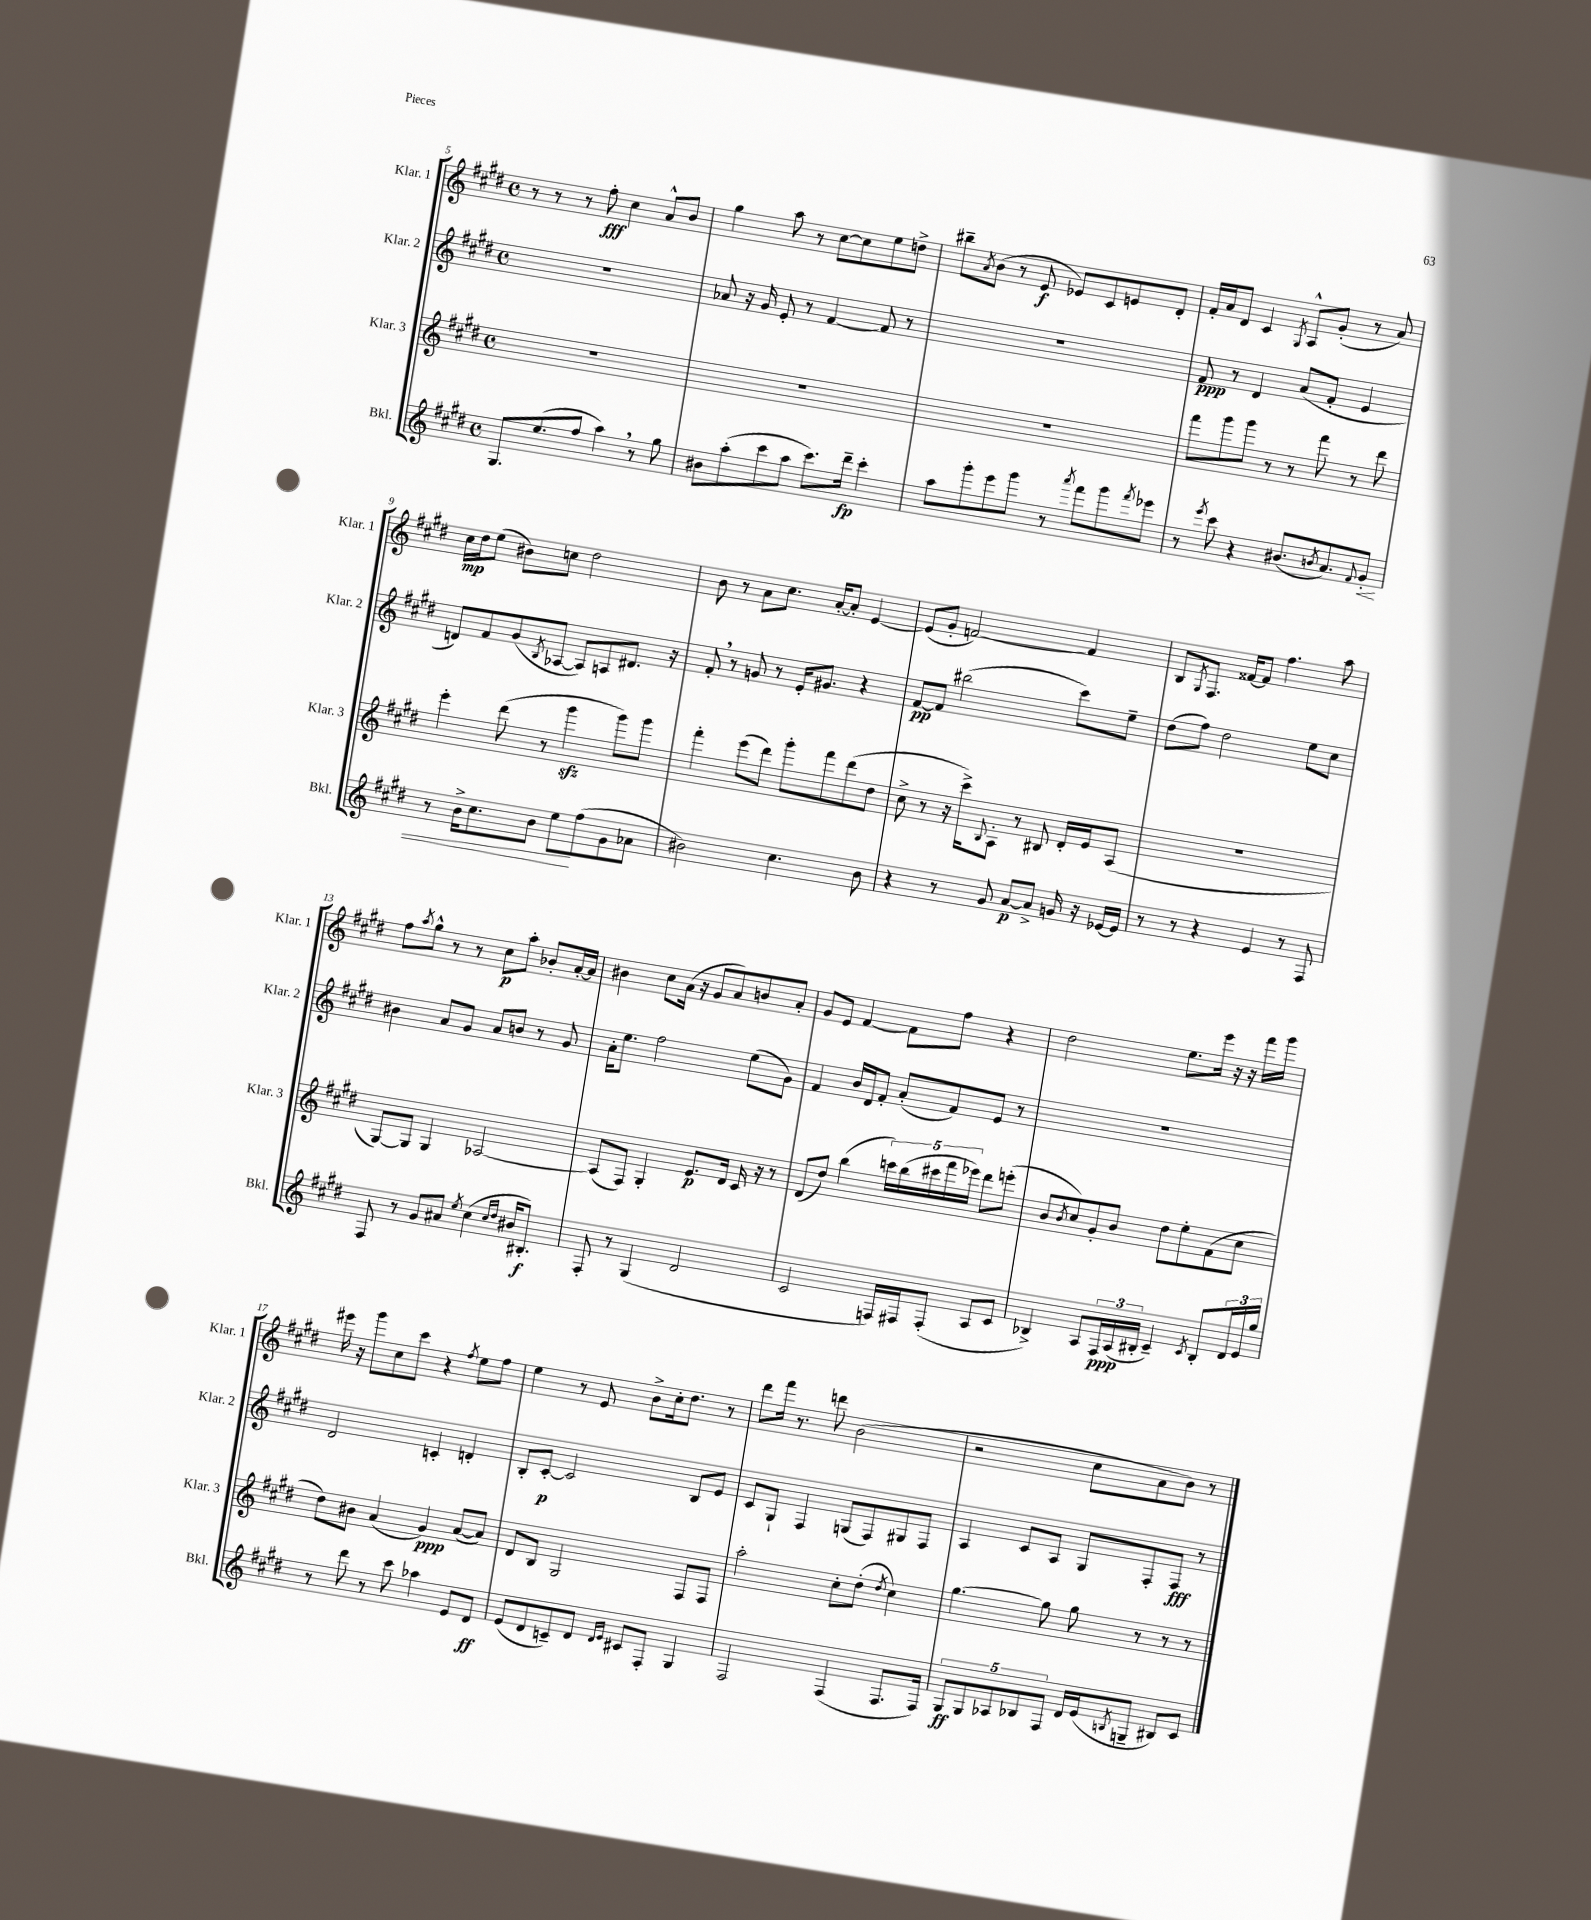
<<
\new StaffGroup <<
\new Staff = "s0" \with { instrumentName = "Klar. 1" shortInstrumentName = "Klar. 1" } {
    \clef treble \key e \major \defaultTimeSignature \time 4/4
    r8 r8 r8 fis''8-.\fff cis''4 a'8-^ b'8 |
    gis''4 a''8 r8 cis''8~ cis''8 e''8 d''8-> |
    bis''8-- \acciaccatura { a'8 } b'8( r8 e'8\f ees'8) cis'8 e'8 dis'8-. |
    fis'16-. a'16 dis'8 cis'4 \acciaccatura { gis8 } a8-^ gis'8-.( r8 a'8) |
    cis''16\mp dis''16 e''8( bis'8) c''8 dis''2 |
    b'8 r8 a'8 cis''8. a'16~-. a'8-. e'4~ |
    e'8( gis'8-. f'2~) f'4 |
    b8 \acciaccatura { gis8 } fis8. fisis'16~ fisis'8 fis''4. a''8 |
    fis''8 \acciaccatura { a''8 } gis''8-^ r8 r8 cis''8\p a''8-. bes'8-. a'16~-. a'16 |
    bis'4 cis''8 a'16( r16 gis'8 a'8) b'8 a'8-. |
    gis'8 e'8 fis'4~ fis'8 fis''8 r4 |
    dis''2 e''8. e'''16 r16 r16 fis'''16 gis'''16 |
    eis'''16 r16 gis'''8 cis''8 cis'''8 r4 \acciaccatura { fis''8 } e''8 fis''8 |
    e''4 r8 e'8 b'8-> cis''16-. dis''8. r8 |
    dis'''8 fis'''16 r8. d'''8 b'2( |
    r2 cis''8 a'8 b'8) r8 \bar "|." |
}
\new Staff = "s1" \with { instrumentName = "Klar. 2" shortInstrumentName = "Klar. 2" } {
    \clef treble \key e \major \defaultTimeSignature \time 4/4
    R1 |
    aes'8 r16 gis'16 e'8-. r8 fis'4~ fis'8 r8 |
    R1 |
    fis'8\ppp r8 dis'4 a'8( fis'8-. e'4 |
    d'8) fis'8 gis'8( \acciaccatura { b8 } aes8~ aes8) a8 dis'8. r16 |
    fis'8-. \breathe r8 g'8 r8 e'16-. gis'8. r4 |
    fis'8~\pp fis'8 bis''2( cis'''8) e''8-- |
    dis''8( fis''8) dis''2 e''8 cis''8 |
    bis'4 a'8 gis'8 a'8 b'8 r8 gis'8 |
    a'16-. e''8. fis''2 e''8( gis'8) |
    fis'4 b'16 dis'16 fis'8-. a'8-.( fis'8) e'8 r8 |
    R1 |
    dis'2 c'4-. d'4-. |
    b8-. cis'8~-.\p cis'2 b8 e'8 |
    cis'8 gis8-! fis4 g8( fis8) gis8 fis8 |
    a4 cis'8 a8 gis8 fis8-. fis8\fff r8 \bar "|." |
}
\new Staff = "s2" \with { instrumentName = "Klar. 3" shortInstrumentName = "Klar. 3" } {
    \clef treble \key e \major \defaultTimeSignature \time 4/4
    R1 |
    R1 |
    R1 |
    fis'''8 gis'''8 gis'''8 r8 r8 fis'''8 r8 dis'''8 |
    e'''4-. dis'''8( r8 gis'''4\sfz gis'''8) gis'''8 |
    fis'''4-. e'''8( dis'''8) gis'''8-. fis'''8 dis'''8( dis''8 |
    cis''8-> r8 r16 cis'''16->) \appoggiatura { b8 } a8-. r8 bis8 dis'16-. e'16 a8( |
    R1 |
    gis8~) gis8 gis4 aes2~ |
    aes8( fis8) gis4-. e'8.\p dis'16 cis'16 r16 r8 |
    dis'8( dis''8) b''4( \tuplet 5/4 { c'''16) b''16( cis'''16 fis'''16 ees'''16) } dis'''8 e'''8-.( |
    b'8 \acciaccatura { b'8 } cis''8) gis'8-. b'8 dis''8 e''8-. fis'8( cis''8 |
    dis''8) bis'8 a'4( gis'4\ppp) a'8~( a'8) |
    dis'8 b8 gis2 fis8 fis8 |
    a''2-. cis''8-. dis''8-.( \acciaccatura { dis''8 } cis''4) |
    gis''4.~ gis''8 gis''8 r8 r8 r8 \bar "|." |
}
\new Staff = "s3" \with { instrumentName = "Bkl." shortInstrumentName = "Bkl." } {
    \clef treble \key e \major \defaultTimeSignature \time 4/4
    gis8. e''8.( fis''8 a''4) \breathe r8 gis''8 |
    bis'8 a''8-.( cis'''8 a''8 cis'''8.) dis'''16--\fp cis'''4-. |
    a''8 gis'''8-. e'''8 gis'''8 r8 \acciaccatura { a'''8 } fis'''8 gis'''8 \acciaccatura { fis'''8 } ees'''8 |
    r8 \acciaccatura { e'''8 } cis'''8 r4 bis'8.( \acciaccatura { b'8 } a'8.) \appoggiatura { fis'8 } gis'8-.\< |
    r8 b'16-> cis''8. b'8 e''8\! fis''8( gis'8 aes'8 |
    bis'2) cis''4. bis'8 |
    r4 r8 gis'8 a'8~\p a'8-> g'16 r16 ees'16~ ees'16 |
    r8 r8 r4 e'4 r8 fis8 |
    fis8 r8 gis'8 ais'8 \acciaccatura { e''8 } cis''4( \grace { cis''16 dis''16 } bis'16 bis8.-.\f) |
    fis8-. r8 gis4( dis'2 |
    cis'2 f16) fis16 fis8-.( a8 cis'8 |
    bes4->) a8 \tuplet 3/2 { fis16\ppp a16( bis16-. } cis'4--) \acciaccatura { cis'8 } bis8-. \tuplet 3/2 { dis'16 e'16 gis''16 } |
    r8 dis'''8 r8 cis'''8 aes''4 e'8 dis'8\ff |
    e'8( dis'8 c'8--) dis'8 \grace { dis'16 e'16 } cis'8 fis8-. gis4 |
    fis2 fis4( fis8. fis16) |
    \tuplet 5/4 { gis8\ff gis8 aes8 bes8 fis8 } dis'16 e'16( \acciaccatura { b8 } g8-- bis8) cis'8 \bar "|." |
}
>>
>>
\layout { \context { \Score currentBarNumber = #5 } }
